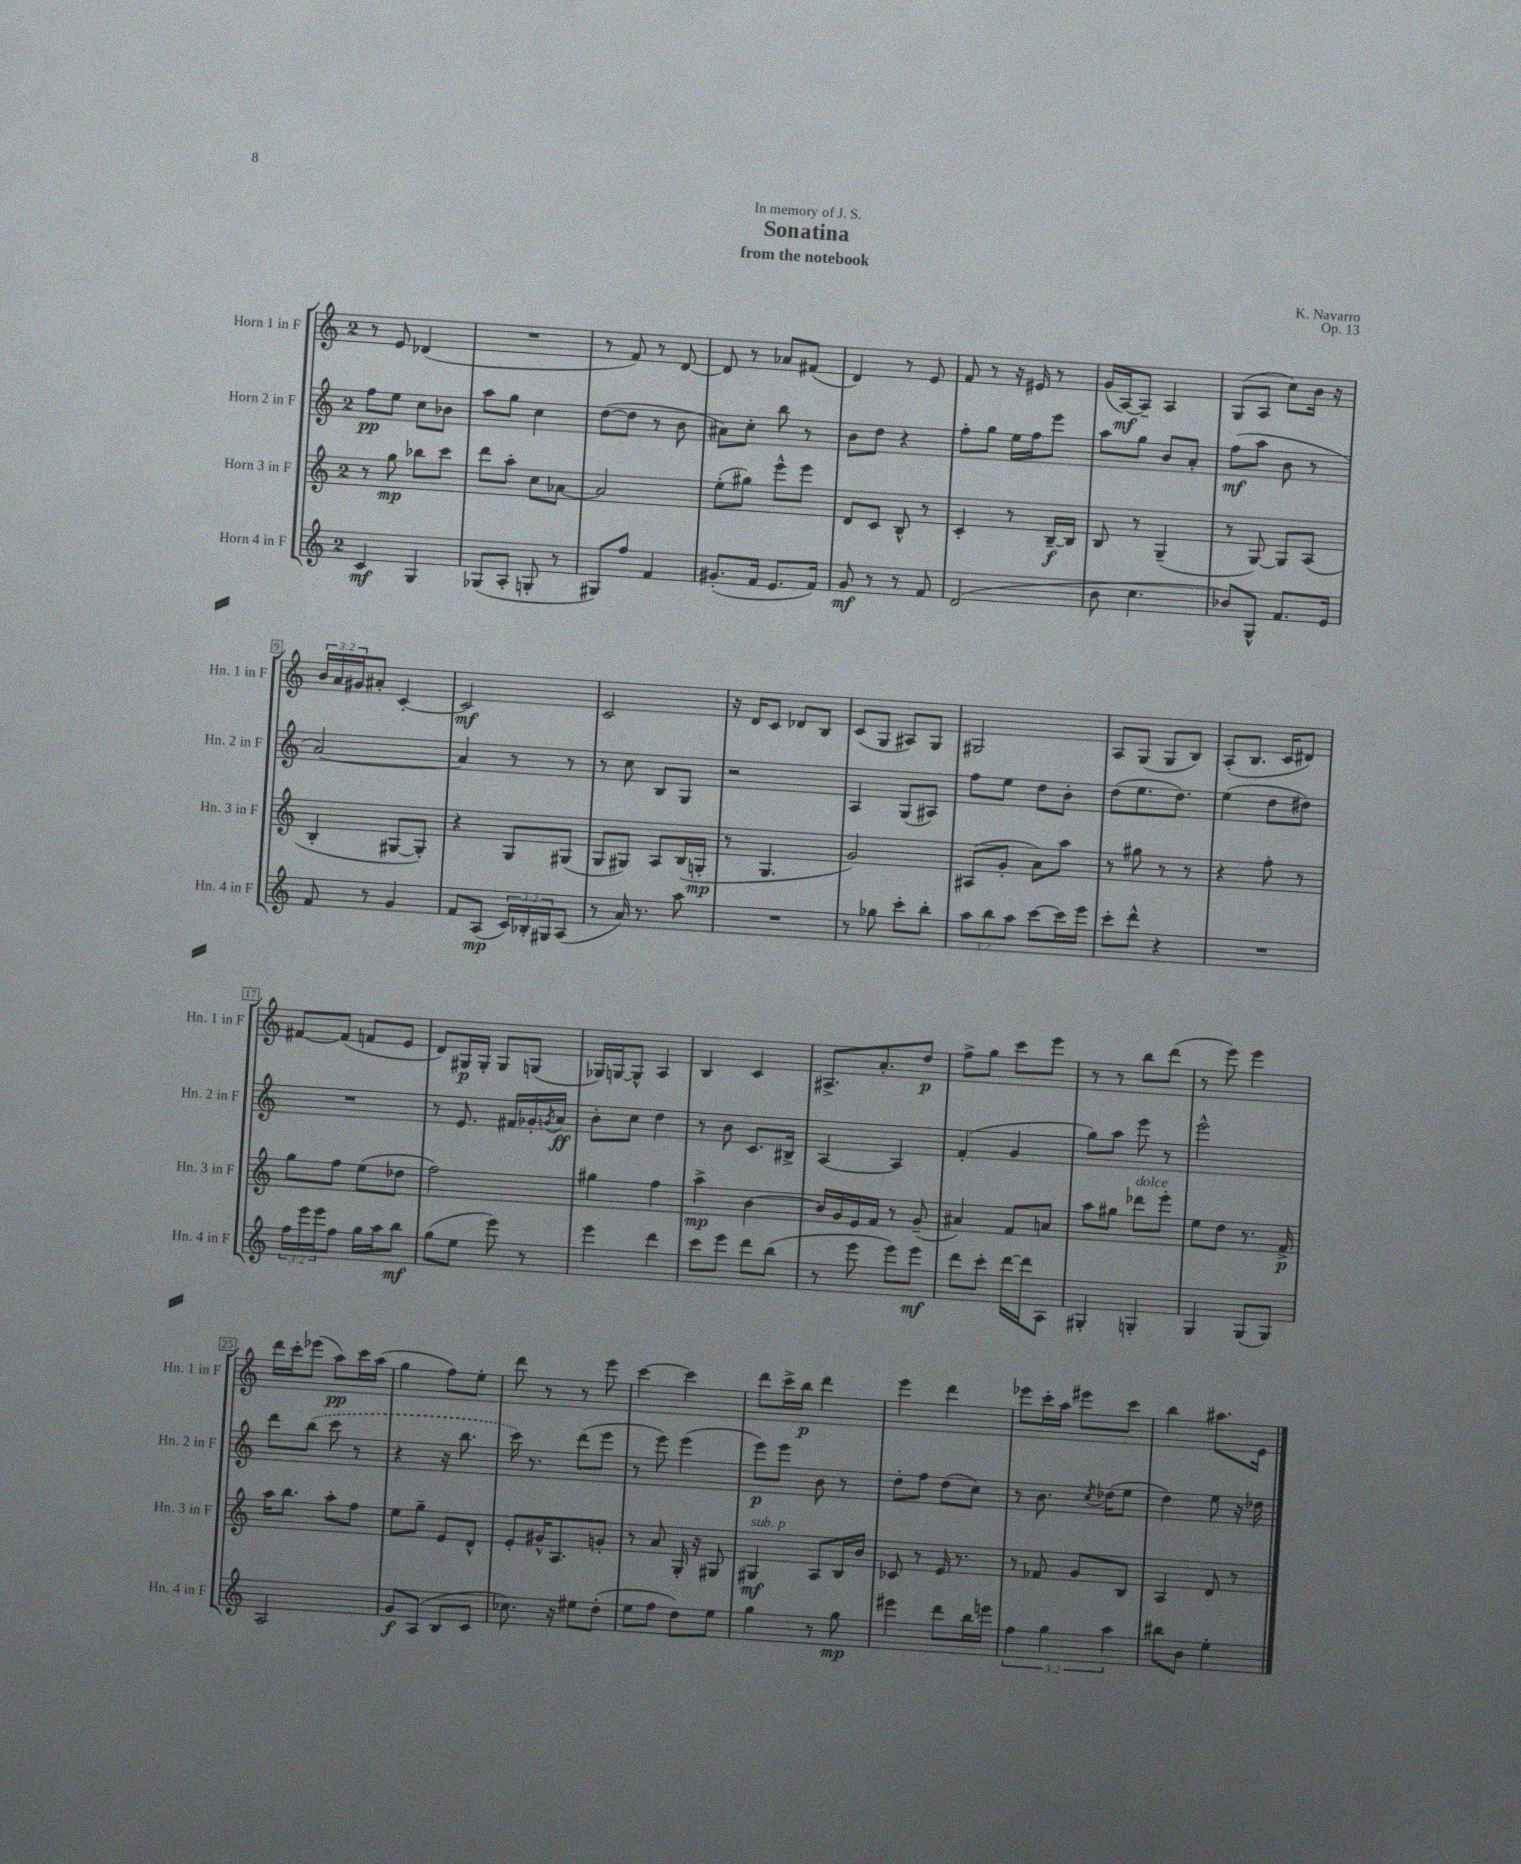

**kern	**dynam	**kern	**dynam	**kern	**dynam	**kern	**dynam
*part4	*part4	*part3	*part3	*part2	*part2	*part1	*part1
*staff4	*staff4	*staff3	*staff3	*staff2	*staff2	*staff1	*staff1
*I"Horn 4 in F	*	*I"Horn 3 in F	*	*I"Horn 2 in F	*	*I"Horn 1 in F	*
*I'Hn. 4 in F	*	*I'Hn. 3 in F	*	*I'Hn. 2 in F	*	*I'Hn. 1 in F	*
*clefG2	*	*clefG2	*	*clefG2	*	*clefG2	*
*k[]	*	*k[]	*	*k[]	*	*k[]	*
*M2/4	*	*M2/4	*	*M2/4	*	*M2/4	*
=1	=1	=1	=1	=1	=1	=1	=1
4c/	mf	8r	.	8ff\L	pp	8r	.
.	.	8gg\	mp	8ee\J	.	8e/	.
4G/	.	8bb-X\L	.	8cc\L	.	(4d-X/	.
.	.	8ccc\J	.	8b-X\J	.	.	.
=2	=2	=2	=2	=2	=2	=2	=2
(8G-X/L	.	8ddd\L	.	8aa\L	.	2r	.
8A'/J	.	8aa'\J	.	8gg\J	.	.	.
8Gn'/	.	8cc\L	.	4cc\	.	.	.
8r	.	[8a-X\J	.	.	.	.	.
=3	=3	=3	=3	=3	=3	=3	=3
8G#X/L)	.	2a-/]	.	([8dd\L	.	8r	.
8ff/J	.	.	.	8dd\J]	.	8f/)	.
4f/	.	.	.	8r	.	8r	.
.	.	.	.	8b\	.	[8d/	.
=4	=4	=4	=4	=4	=4	=4	=4
(8.g#X'/L	.	(8ee'\L	.	8a#X\L)	.	8d/]	.
.	.	8gg#X\J)	.	8cc'\J	.	8r	.
16f/Jk	.	.	.	.	.	.	.
8.e/L	.	8eee^^\L	.	8bb\	.	8a-X/L	.
.	.	8eee\J	.	8r	.	(8f#X/J	.
16f/Jk)	.	.	.	.	.	.	.
=5	=5	=5	=5	=5	=5	=5	=5
8g/	mf	8d/L	.	8b\L	.	4d/)	.
8r	.	8c/J	.	8dd\J	.	.	.
8r	.	8B^^/	.	4r	.	8r	.
8f/	.	8r	.	.	.	8e/	.
=6	=6	=6	=6	=6	=6	=6	=6
(2d/	.	4c'/	.	8ff'\L	.	8f/	.
.	.	.	.	8gg\J	.	8r	.
.	.	8r	.	16ee\LL	.	16r	.
.	.	.	.	16ff\J	.	16e#X/	.
.	.	[16B~/LL	f	8eee\J	.	8r	.
.	.	16B/JJ]	.	.	.	.	.
=7	=7	=7	=7	=7	=7	=7	=7
8b\	.	8B/	.	8aa\L	.	(16g/LL	.
.	.	.	.	.	.	[16A/J)	mf
4.cc\	.	8r	.	8gg\J	.	8A~/J]	.
.	.	(4G~/	.	8b/L	.	4A/	.
.	.	.	.	8a'/J	.	.	.
=8	=8	=8	=8	=8	=8	=8	=8
8b-X/L)	.	8r	.	(8ff\L	mf	(8G/L	.
8G^^/J	.	[8G/)	.	8aa\J	.	8A/J	.
8.f/L	.	8G/L]	.	8b\	.	8cc\L)	.
.	.	(8A/J	.	8r	.	16b\Jk	.
16e/Jk	.	.	.	.	.	16r	.
!!LO:LB:g=z
=9	=9	=9	=9	=9	=9	=9	=9
8f/	.	4B'/	.	[2a/)	.	24b/LL	.
.	.	.	.	.	.	24a/	.
.	.	.	.	.	.	24g#X/J	.
8r	.	.	.	.	.	8a#X'/J	.
4g/	.	[8G#X/L	.	.	.	[4c'/	.
.	.	8G#'/J])	.	.	.	.	.
=10	=10	=10	=10	=10	=10	=10	=10
8f/L	.	4r	.	4a/]	.	2c/]	mf
(8A/J	mp	.	.	.	.	.	.
24c/LL)	.	8G/L	.	8r	.	.	.
24B-X'/	.	.	.	.	.	.	.
24G#X/J	.	.	.	.	.	.	.
(8A/J	.	(8G#X/J	.	8r	.	.	.
=11	=11	=11	=11	=11	=11	=11	=11
8r	.	8G/L	.	8r	.	2c/	.
16a/)	.	8G#X/J)	.	8cc\	.	.	.
8.r	.	.	.	.	.	.	.
.	.	8A/L	.	8B/L	.	.	.
8aa\	.	(16B/L	.	8G/J	.	.	.
.	.	16Gn'/JJ	mp	.	.	.	.
=12	=12	=12	=12	=12	=12	=12	=12
2r	.	8r	.	2r	.	16r	.
.	.	.	.	.	.	16d/KL	.
.	.	4.G/	.	.	.	8c/J	.
.	.	.	.	.	.	8d-X/L	.
.	.	.	.	.	.	8B/J	.
=13	=13	=13	=13	=13	=13	=13	=13
8r	.	2g/)	.	4A/	.	(8c/L	.
8gg-X\	.	.	.	.	.	8G/J	.
8ccc'\L	.	.	.	(8G/L	.	8A#X/L)	.
8bb'\J	.	.	.	8A#X/J)	.	8G/J	.
=14	=14	=14	=14	=14	=14	=14	=14
12aa\L	.	(8A#X/L	.	8ff\L	.	2G#X/	.
12bb\	.	.	.	.	.	.	.
.	.	8g'/J	.	8ee\J	.	.	.
12aa\J	.	.	.	.	.	.	.
[8ccc\L	.	8a\L)	.	8dd\L	.	.	.
16ccc\L]	.	8aa\J	.	8b'\J	.	.	.
16eee\JJ	.	.	.	.	.	.	.
=15	=15	=15	=15	=15	=15	=15	=15
8ccc'\L	.	8r	.	(8dd\L	.	8A/L	.
8ddd^^\J	.	8gg#X\	.	8.ee\	.	(8G/J	.
4r	.	8r	.	.	.	8G/L	.
.	.	.	.	8.dd\J)	.	.	.
.	.	8r	.	.	.	8B/J)	.
=16	=16	=16	=16	=16	=16	=16	=16
2r	.	4r	.	(4ee\	.	(8A'/L	.
.	.	.	.	.	.	8.B/J	.
.	.	8ff'\	.	8dd\L	.	.	.
.	.	.	.	.	.	16c/KL	.
.	.	8r	.	8dd#X\J)	.	8d#X/J)	.
!!LO:LB:g=z
=17	=17	=17	=17	=17	=17	=17	=17
24ff\LL	.	8gg\L	.	2r	.	[8f#X/L	.
24eee\	.	.	.	.	.	.	.
24eee\J	.	.	.	.	.	.	.
8ff\J	.	8ff\J	.	.	.	(8f#/J]	.
16gg\LL	.	(8ee\L	.	.	.	8fn/L	.
16aa\J	.	.	.	.	.	.	.
8bb\J	mf	8dd-X\J	.	.	.	8e/J	.
=18	=18	=18	=18	=18	=18	=18	=18
(8gg\L	.	2ff\)	.	8r	.	8d/L)	.
8ee\J	.	.	.	8.e/	.	16G#X/L	p
.	.	.	.	.	.	16G#'/JJ	.
8eee\)	.	.	.	.	.	8G#/L	.
.	.	.	.	16f#X/LL	.	.	.
8r	.	.	.	16g-X'/	.	(8Gn/J	.
.	.	.	.	8qgn/	.	.	.
.	.	.	.	16a/JJ	ff	.	.
=19	=19	=19	=19	=19	=19	=19	=19
4eee\	.	4gg#X\	.	8b'\L	.	16G-X/LL)	.
.	.	.	.	.	.	[16Gn/J	.
.	.	.	.	8cc\J	.	8G^^/J]	.
4ddd\	.	4ff\	.	4dd\	.	4A/	.
=20	=20	=20	=20	=20	=20	=20	=20
8ccc\L	.	4aa^\	mp	8r	.	4B/	.
8eee\J	.	.	.	8b\	.	.	.
8ddd\L	.	[4b\	.	8.c/L	.	4c/	.
(8bb\J	.	.	.	.	.	.	.
.	.	.	.	16B#X^/Jk	.	.	.
=21	=21	=21	=21	=21	=21	=21	=21
8r	.	16b/LL]	.	[4A/	.	8.A#X^/L	.
.	.	16g/	.	.	.	.	.
8eee\	.	16e/	.	.	.	.	.
.	.	16f/JJ	.	.	.	8.a'/	.
8eee\L)	.	8r	.	4A/]	.	.	.
8eee\J	mf	(8g~/	.	.	.	8dd/J	p
=22	=22	=22	=22	=22	=22	=22	=22
8ddd\L	.	4a#X/)	.	(4f'/	.	8ff^\L	.
8ccc'\J	.	.	.	.	.	8gg\J	.
[16ddd\LL	.	8f/L	.	4g/	.	8ccc\L	.
16ddd\J]	.	.	.	.	.	.	.
8A\J	.	8an/J	.	.	.	8eee\J	.
=23	=23	=23	=23	=23	=23	=23	=23
4G#X'/	.	8aa\L	.	8gg\L)	.	8r	.
.	.	8gg#X\J	.	8aa\J	.	8r	.
!	!	!LO:TX:a:i:t=dolce	!	!	!	!	!
4Gn'/	.	8ddd-X\L	.	8eee\	.	8bb\L	.
.	.	8eee'\J	.	8r	.	(8ddd\J	.
=24	=24	=24	=24	=24	=24	=24	=24
4G/	.	8ee\L	.	2eee^^\	.	8r	.
.	.	8dd\J	.	.	.	8eee\)	.
(8G/L	.	8.r	.	.	.	4eee\	.
8G/J)	.	.	.	.	.	.	.
.	.	16f^/	p	.	.	.	.
!!LO:LB:g=z
=25	=25	=25	=25	=25	=25	=25	=25
2A/	.	16aa\KL	.	8ddd\L	.	16ddd\LL	.
.	.	8.bb\J	.	.	.	16ccc'\J	.
.	.	.	.	(8bb\J	.	(8eee-X\J	.
.	.	8aa'\L	.	8ccc\	.	8aa\L)	pp
.	.	8ff\J	.	8r	.	16ccc\L	.
.	.	.	.	.	.	(16aa\JJ	.
=26	=26	=26	=26	=26	=26	=26	=26
8g/L	f	8ee\L	.	4r	.	4gg\	.
(8A/J	.	8gg~\J	.	.	.	.	.
8B/L	.	8e/L	.	16r	.	8ff\L)	.
.	.	.	.	8.bb\	.	.	.
8c/J	.	8d^^/J	.	.	.	8ee'\J	.
=27	=27	=27	=27	=27	=27	=27	=27
8.cc-X\)	.	8e'/L	.	16ccc\)	.	8ddd\	.
.	.	.	.	8.r	.	.	.
.	.	16g#X^^/K	.	.	.	8r	.
16r	.	8.A/	.	.	.	.	.
8ee#X\L	.	.	.	(8ddd\L	.	8r	.
(8dd'\J	.	8gn'/J	.	8eee\J	.	8eee\	.
=28	=28	=28	=28	=28	=28	=28	=28
8ee\L	.	8r	.	8r	.	[4ccc\	.
8ff\J	.	8a/	.	8eee\)	.	.	.
8dd\L)	.	16G'/	.	(4eee\	.	4ccc\]	.
.	.	16r	.	.	.	.	.
8ee\J	.	8G#X/	.	.	.	.	.
=29	=29	=29	=29	=29	=29	=29	=29
!	!	!LO:TX:a:i:t=sub. p	!	!	!	!	!
4gg\	.	4G#X/	mf	8eee\L)	p	8ddd\L	.
.	.	.	.	8eee\J	.	16ccc^\L	.
.	.	.	.	.	.	16bb\JJ	p
8r	.	8A/L	.	8b\	.	4ddd\	.
8gg\	mp	16B/L	.	8r	.	.	.
.	.	16b/JJ	.	.	.	.	.
=30	=30	=30	=30	=30	=30	=30	=30
4eee#X\	.	8c-X/	.	8dd'\L	.	4eee\	.
.	.	8r	.	8ff\J	.	.	.
8ddd\L	.	16e/	.	(8dd\L	.	4ddd\	.
.	.	8.r	.	.	.	.	.
16bb\L	.	.	.	8cc\J)	.	.	.
16eeen\JJ	.	.	.	.	.	.	.
=31	=31	=31	=31	=31	=31	=31	=31
6ff\	.	8r	.	8r	.	8eee-X\L	.
.	.	8f-X/	.	8.b\	.	16ccc'\L	.
6gg\	.	.	.	.	.	.	.
.	.	.	.	.	.	16aa\JJ	.
.	.	8g/L	.	.	.	8eee#X\L	.
.	.	.	.	8qcc/	.	.	.
.	.	.	.	(16dd-X\KL	.	.	.
6aa\	.	.	.	.	.	.	.
.	.	8B/J	.	8ee\J	.	8ccc\J	.
=32	=32	=32	=32	=32	=32	=32	=32
8bb#X\L	.	4A/	.	4dd\)	.	4bb\	.
8b\J	.	.	.	.	.	.	.
4ee'\	.	8d/	.	8ee\	.	8.aa#X\L	.
.	.	8r	.	16r	.	.	.
.	.	.	.	16dd-X\	.	16e\Jk	.
==	==	==	==	==	==	==	==
*-	*-	*-	*-	*-	*-	*-	*-
